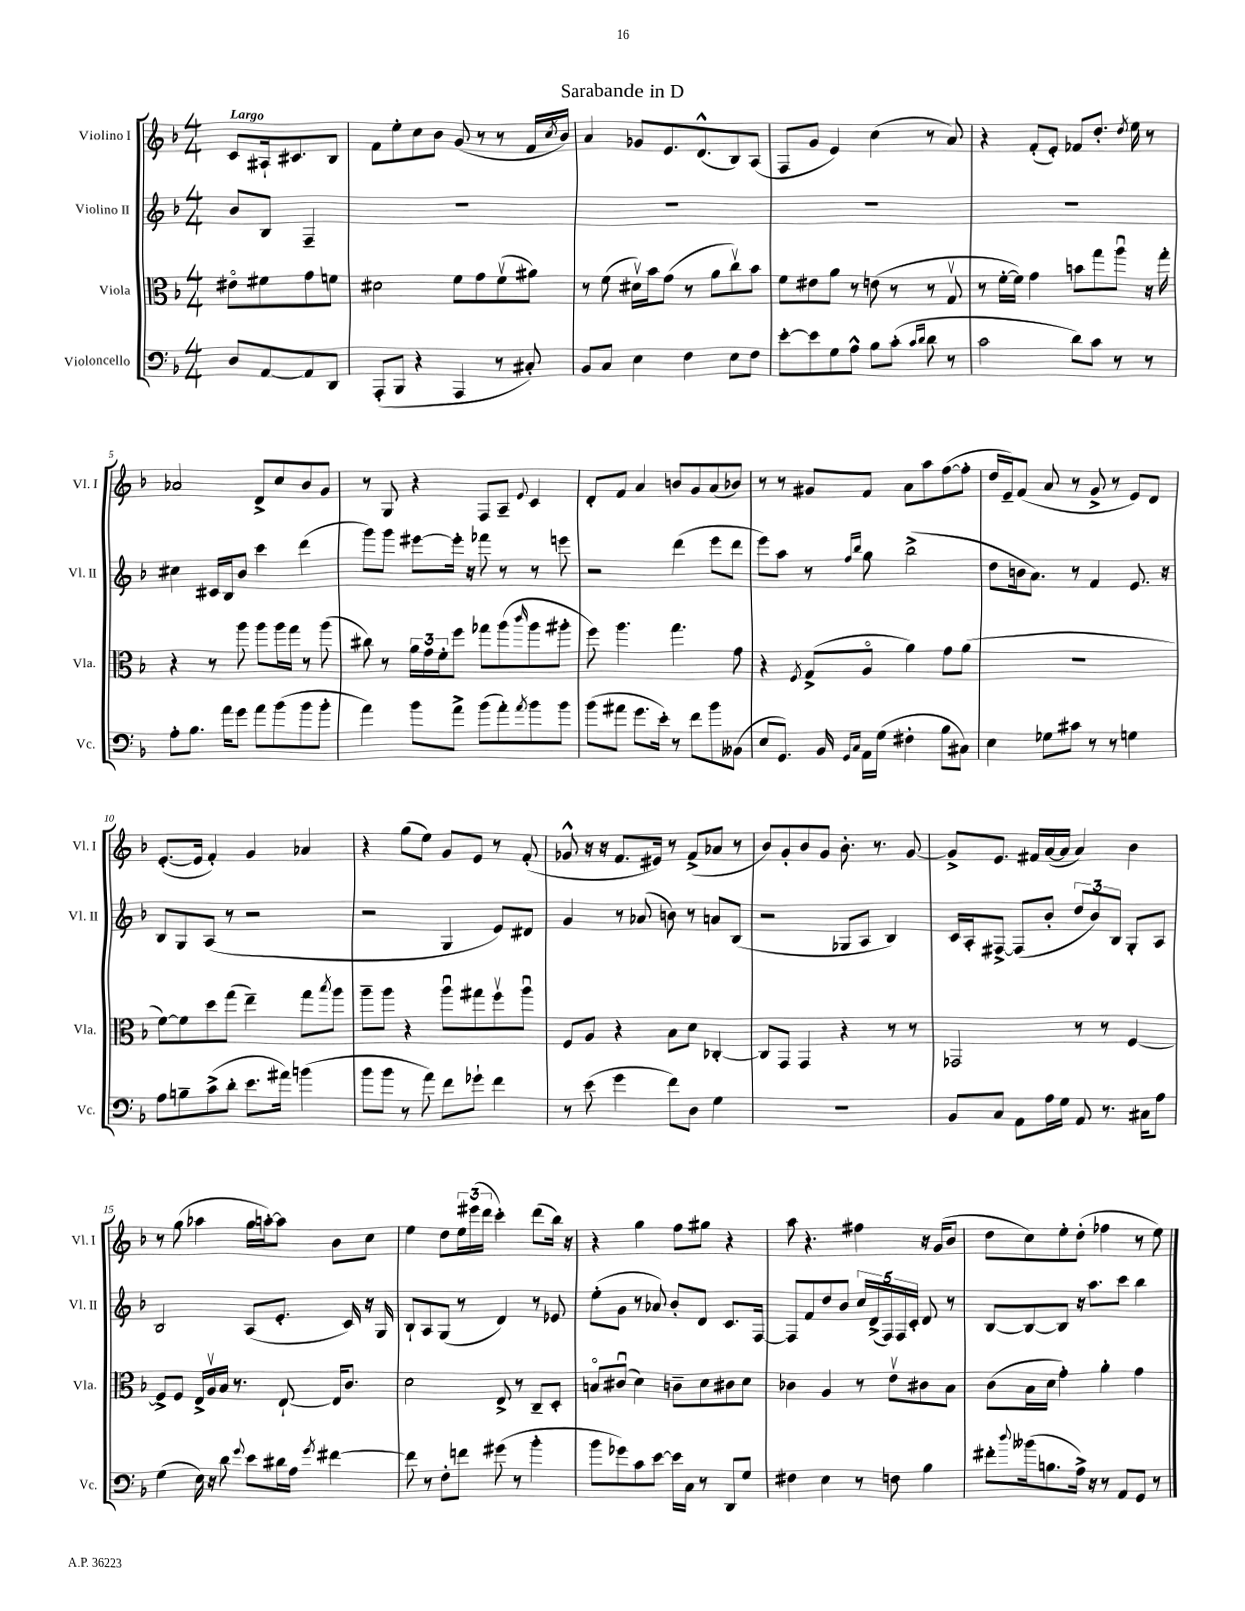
\header { title = "Sarabande in D" }
<<
\new StaffGroup <<
\new Staff = "s0" \with { instrumentName = "Violino I" shortInstrumentName = "Vl. I" } {
    \clef treble \key f \major \numericTimeSignature \time 4/4 \partial 2 \tempo "Largo"
    c'8 ais16-! cis'8. bes8 |
    f'8 e''8-. c''8 bes'8 g'8( r8 r8 f'16 \acciaccatura { c''8 } bes'16) |
    a'4 ges'8 e'8. d'8.-^( bes8) a8( |
    f8 g'8 e'4) c''4( r8 a'8) |
    r4 f'8-.( e'8-.) fes'8 d''8.-. \acciaccatura { d''8 } e''16 r8 |
    aes'2 d'8-> c''8 bes'8 g'8 |
    r8 g8 r4 f8 a8-- \appoggiatura { e'8 } c'4 |
    d'8-. f'8 a'4 b'8 g'8 a'8( bes'8) |
    r8 r8 gis'8 f'8 a'8 a''8 f''8~( f''8-. |
    d''16 e'16--) f'8( a'8 r8 g'8-> r8 e'8) d'8 |
    e'8.~-.( e'16 f'4-.) g'4 aes'4 |
    r4 g''8( e''8) g'8 e'8 r8 f'8-.( |
    ges'8-^ r16 r16 f'8. eis'16) r8 f'8->( aes'8 r8 |
    bes'8) g'8-. bes'8 g'8 bes'8.-. r8. g'8~ |
    g'8-> e'8. fis'16 a'16~( a'16 a'4) bes'4 |
    r8 g''8( aes''4 g''16 a''16~-.) a''8 bes'8 c''8 |
    e''4 d''8 \tuplet 3/2 { e''16 eis'''16( d'''16 } c'''4-.) d'''8( bes''16) r16 |
    r4 g''4 f''8 gis''8 r4 |
    a''8 r4. fis''4 r16 g'16( bes'8 |
    d''8 c''8) e''8-. d''8-.( fes''4 r8 e''8) \bar "|." |
}
\new Staff = "s1" \with { instrumentName = "Violino II" shortInstrumentName = "Vl. II" } {
    \clef treble \key f \major \numericTimeSignature \time 4/4 \partial 2
    bes'8 bes8 f4-- |
    R1 |
    R1 |
    R1 |
    R1 |
    cis''4 cis'16 bes16 bes'8 c'''4 d'''4( |
    g'''8) g'''8 eis'''8~ eis'''16-. r16 fes'''8 r8 r8 e'''8 |
    r2 d'''4( e'''8 d'''8 |
    e'''8) a''8 r8 \grace { f''16 bes''16 } g''8 bes''2->( |
    d''8 b'16 a'8.) r8 f'4 e'8. r16 |
    bes8 g8 a8( r8 r2 |
    r2 g4 e'8) dis'8 |
    g'4 r8 aes'8( b'8) r8 a'8 bes8( |
    r2 ges8 a8 bes4) |
    c'16 a16-. fis8~-> fis8( bes'8-. \tuplet 3/2 { d''8 bes'8) bes8 } g8-. a8 |
    bes2 a8( e'8.-. c'16) r16 g16 |
    bes8-! a8 g8( r8 d'4) r8 ees'8 |
    e''8-.( g'8 r8 aes'8) bes'8-. d'8 c'8. f16~ |
    f8 f'8 d''8 bes'8 \tuplet 5/4 { c''16 d'16->( f16) f16 c'16-. } d'8 r8 |
    bes8~ bes8~ bes8 r16 a''8. c'''8 bes''4 \bar "|." |
}
\new Staff = "s2" \with { instrumentName = "Viola" shortInstrumentName = "Vla." } {
    \clef alto \key f \major \numericTimeSignature \time 4/4 \partial 2
    eis'8\flageolet fis'8 g'8 f'8 |
    dis'2 f'8 g'8 f'8\upbow( ais'8) |
    r8 f'8( dis'16\upbow) bes'16 g'8( r8 a'8 c''8\upbow) bes'8 |
    f'8 eis'8 a'8 r8 e'8( r8 r8 g8\upbow |
    r8 f'16~-. f'16) g'4 b'8 g''8 a''8\downbow r16 g''16-. |
    r4 r8 a''8 a''8 a''16 g''16 r8 a''8( |
    cis''8) r8 \tuplet 3/2 { a'16 g'16 f'16-. } f''8 ges''8 a''8( \grace { c'''16 } a''8 ais''8-. |
    f''8) a''4. g''4. g'8 |
    r4 \acciaccatura { f8 } g8->( a8\flageolet a'4) g'8 a'8( |
    R1 |
    f'8~) f'8 d''8 g''8( e''4--) g''8 \acciaccatura { bes''8 } a''8 |
    a''8-- a''8 r4 a''8\downbow gis''8 f''8\upbow a''8\downbow |
    f8 a8 r4 bes8 d'8 ces4~-. |
    ces8 g,8 g,4 r4 r8 r8 |
    ges,2 r8 r8 f4~ |
    f8-> f8 e16-> a16\upbow bes16 r8. e8~-! e16 c'8. |
    d'2 e8-> r8 c8-- d8-. |
    b8\flageolet cis'8\downbow( d'4) c'8-- d'8 cis'8 d'8 |
    ces'4 a4 r8 e'8\upbow cis'8 bes8 |
    c'8( bes16 d'16 g'4-.) a'4-. g'4 \bar "|." |
}
\new Staff = "s3" \with { instrumentName = "Violoncello" shortInstrumentName = "Vc." } {
    \clef bass \key f \major \numericTimeSignature \time 4/4 \partial 2
    d8 a,8~ a,8 d,8 |
    a,,8-.( bes,,8 r4 a,,4 r8 cis8-.) |
    bes,8 c8 e4 f4 e8 f8 |
    e'8~-. e'8 g8 a8-^ bes8 c'8-.( \grace { c'16 d'16 } d'8 r8 |
    c'2 d'8) c'8 r8 r8 |
    a8-. bes8. a'16 g'8 a'8 bes'8( bes'8 bes'8-. |
    a'4) bes'8 a'8-> bes'8( a'8-.) \acciaccatura { a'8 } bes'8 bes'8 |
    bes'8( ais'8 g'8. e'16-.) r8 f'8 bes'8 beses,8( |
    e8 g,8.) bes,16 \grace { g,16 c16 } a,16 g16( fis4-. bes8 cis8) |
    e4 ges8 cis'8 r8 r8 g4 |
    a8 b8-- c'8->( d'8-. e'8. ais'16) b'4( |
    bes'8 bes'8 r8 a'8) f'8 ges'8-! f'4 |
    r8 e'8( g'4 f'8) d8 g4 |
    R1 |
    bes,8 c8 a,8 a16 g16 a,8 r8. cis16 a8 |
    g4( e16) r16 d'8 \appoggiatura { g'8 } e'8 dis'16 a16 \acciaccatura { g'8 } fis'4~ |
    fis'8 r8 f8-. f'8 gis'8( r8 bes'4-. |
    bes'8 ges'8) c'8 e'8~ e'16 c16 r8 d,8 g8 |
    fis4 e4 r8 f8 bes4 |
    fis'8-. \appoggiatura { d''8 } beses'16( b8. a16->) r16 r8 a,8 g,8 r8 \bar "|." |
}
>>
>>
